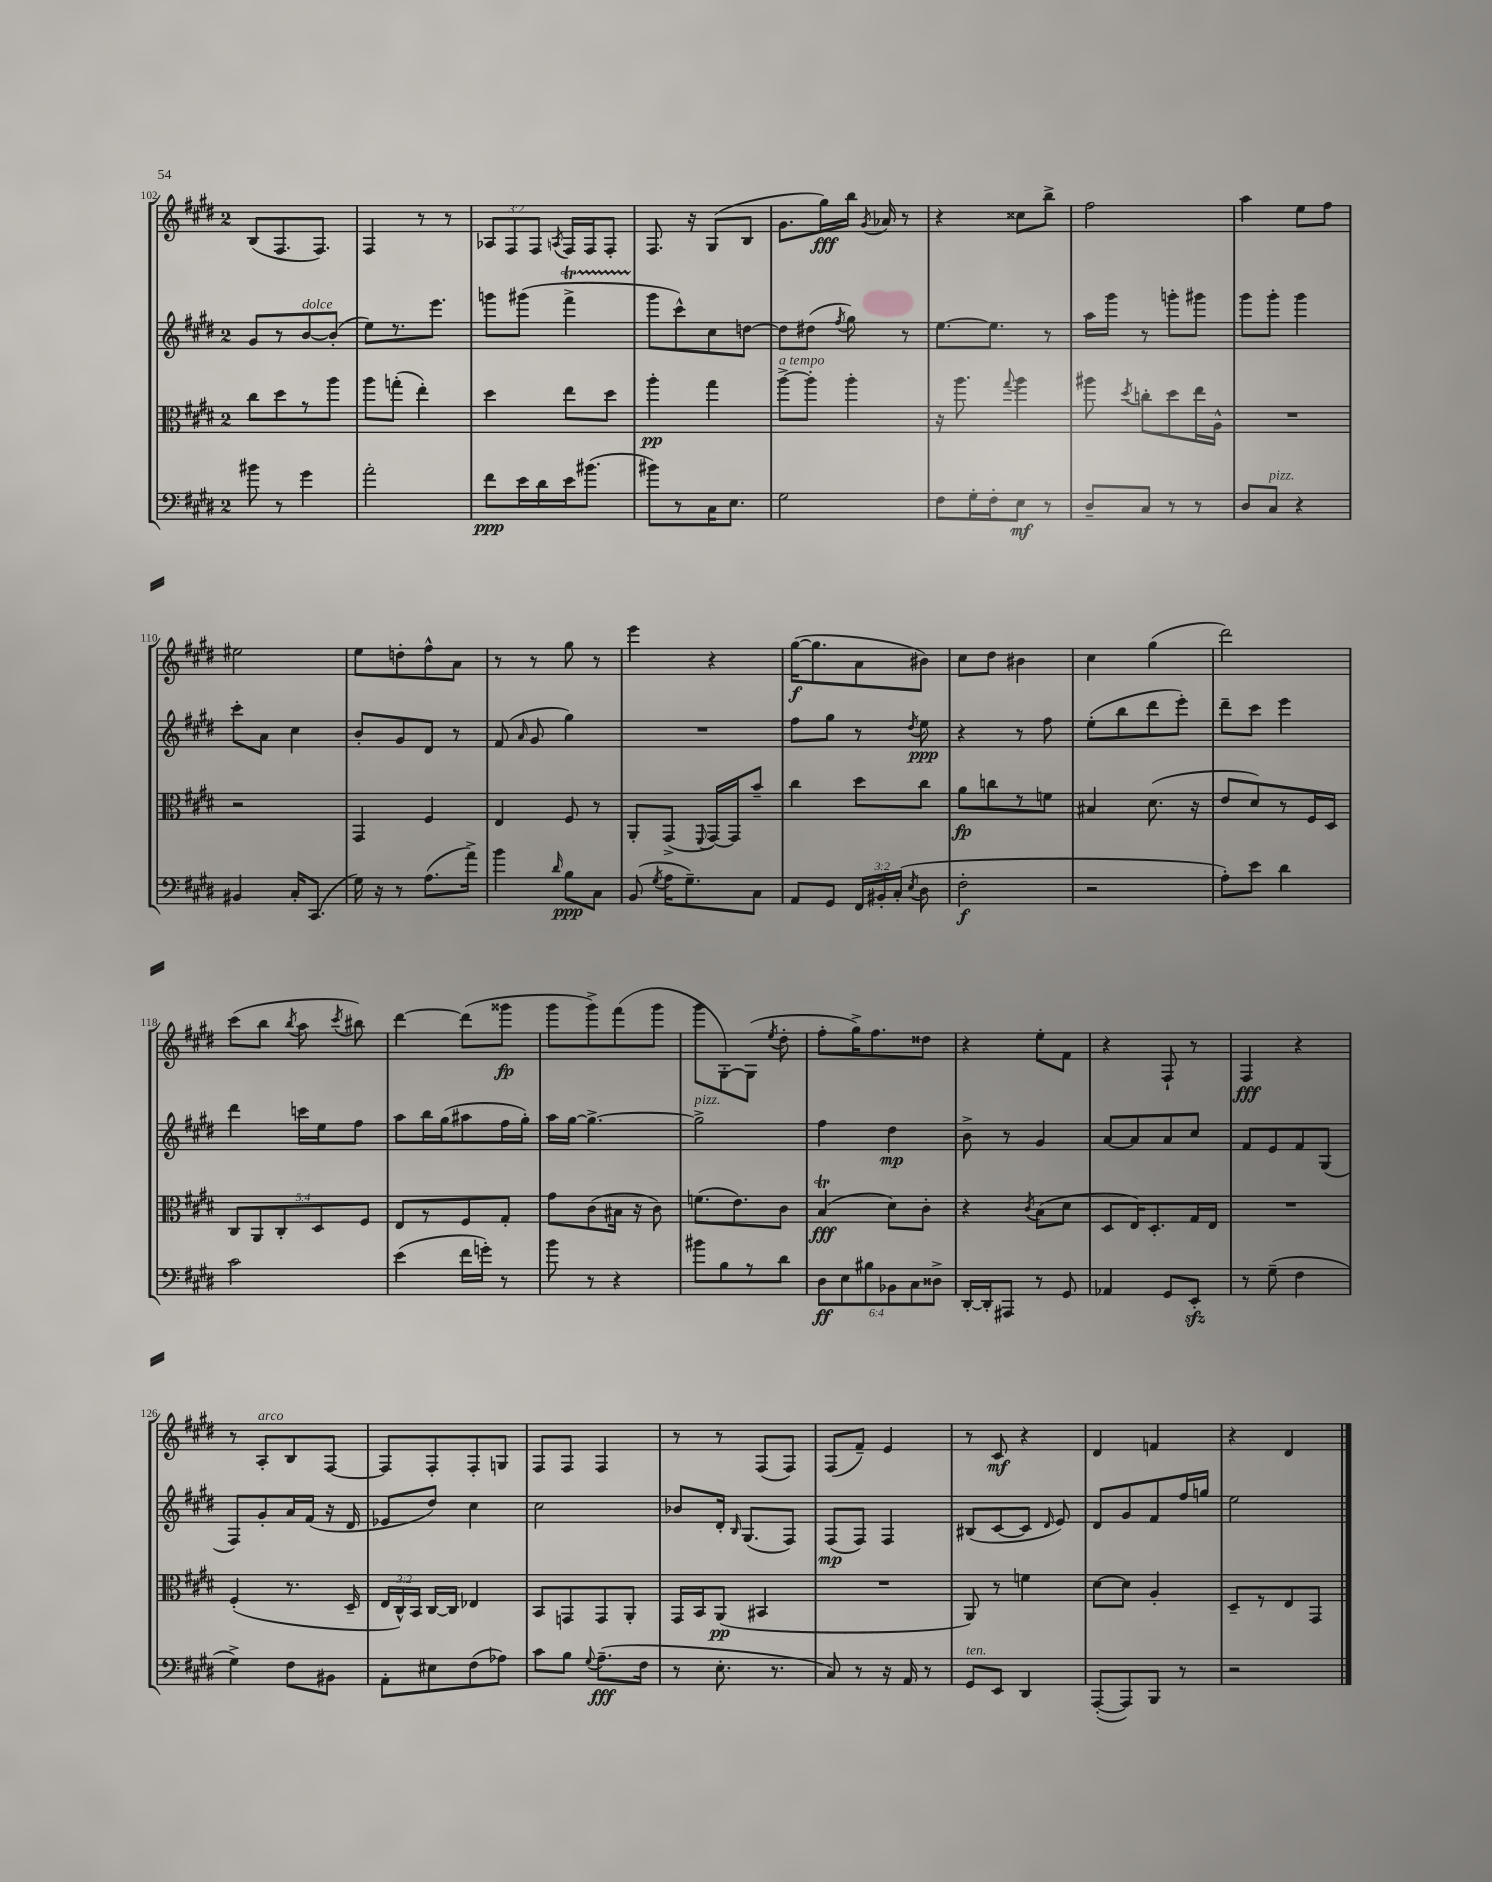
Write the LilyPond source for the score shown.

<<
\new StaffGroup <<
\new Staff = "s0" {
    \clef treble \key e \major \once \override Staff.TimeSignature.style = #'single-digit \time 2/4 \override Staff.TupletNumber.text = #tuplet-number::calc-fraction-text
    \autoBeamOff b8[( fis8. fis8.]) |
    fis4 r8 r8 |
    \tuplet 3/2 { aes8[ fis8 fis8] } \acciaccatura { a8 } fis16[ fis16 fis8]-. |
    fis8. r16 gis8[( b8] |
    gis'8.[ gis''16\fff) b''16] \acciaccatura { gis'8 } aes'16 r8 |
    r4 cisis''8[ b''8]-> |
    fis''2 |
    a''4 e''8[ fis''8] |
    eis''2 |
    e''8[ d''8-. fis''8-^ a'8] |
    r8 r8 gis''8 r8 |
    e'''4 r4 |
    gis''16[~\f( gis''8. a'8 bis'8]) |
    cis''8[ dis''8] bis'4 |
    cis''4 gis''4( |
    dis'''2) |
    cis'''8[( b''8] \acciaccatura { b''8 } a''8 \acciaccatura { cis'''8 } bis''8) |
    dis'''4~ dis'''8[( gisis'''8]\fp |
    gis'''8[ gis'''8->) fis'''8( gis'''8] |
    gis'''8[ gis8~-.) gis8]( \acciaccatura { e''8 } dis''8-. |
    fis''8[-. gis''16->) fis''8. disis''8] |
    r4 e''8[-. fis'8] |
    r4 fis8-! r8 |
    fis4\fff r4 |
    r8 a8[-.^\markup { \italic "arco" } b8 fis8]~ |
    fis8[ fis8-. fis8-. g8] |
    fis8[ fis8] fis4 |
    r8 r8 fis8[( fis8]) |
    fis8[( fis'8]--) e'4 |
    r8 cis'8\mf r4 |
    dis'4 f'4 |
    r4 dis'4 \bar "|." |
}
\new Staff = "s1" {
    \clef treble \key e \major \once \override Staff.TimeSignature.style = #'single-digit \time 2/4
    \autoBeamOff gis'8[ r8 b'8~^\markup { \italic "dolce" } b'8]-.( |
    e''8[) r8. e'''8.] |
    g'''8[ gis'''8]( fis'''4->\startTrillSpan |
    gis'''8[\stopTrillSpan cis'''8-^) cis''8 d''8]~ |
    d''8[ dis''8]( \acciaccatura { fis''8 } gis''8) r8 |
    e''8.[~ e''8.] r8 |
    a''16[ gis'''16] r8 g'''8[-. gis'''8] |
    gis'''8[ gis'''8]-. gis'''4 |
    cis'''8[-. a'8] cis''4 |
    b'8[-. gis'8 dis'8] r8 |
    fis'8( \grace { a'16 } gis'8 gis''4) |
    R2 |
    fis''8[ gis''8] r8 \acciaccatura { dis''8 } e''8\ppp |
    r4 r8 fis''8 |
    e''8[-.( b''8 dis'''8 e'''8]-.) |
    dis'''8[-- cis'''8] e'''4 |
    dis'''4 c'''16[ e''16 fis''8] |
    a''8[ b''16 gis''16( ais''8 fis''16 gis''16]-.) |
    a''16[ gis''16]~ gis''4.~-> |
    gis''2->^\markup { \italic "pizz." } |
    fis''4 dis''4\mp |
    b'8-> r8 gis'4 |
    a'8[~ a'8 a'8 cis''8] |
    fis'8[ e'8 fis'8 gis8]( |
    fis8[) gis'8-. a'16 fis'16]( r16 dis'16 |
    ees'8[ dis''8]) cis''4 |
    cis''2 |
    bes'8[ dis'16]-. \grace { b16 } gis8.[( fis8]) |
    fis8[\mp( fis8]) fis4 |
    bis8[( cis'8~ cis'8] \grace { dis'16 } e'8) |
    dis'8[ gis'8 fis'8 fis''16 g''16] |
    e''2 \bar "|." |
}
\new Staff = "s2" {
    \clef alto \key e \major \once \override Staff.TimeSignature.style = #'single-digit \time 2/4 \override Staff.TupletNumber.text = #tuplet-number::calc-fraction-text
    \autoBeamOff cis''8[ dis''8 r8 a''8] |
    a''8[ g''8]-.( e''4-.) |
    dis''4 e''8[ dis''8] |
    a''4-.\pp gis''4 |
    a''8[~->^\markup { \italic "a tempo" } a''8]-. a''4-. |
    r16 a''8. \appoggiatura { gis''8 } a''4 |
    ais''8 \acciaccatura { dis''8 } c''8[-. dis''8 e''16 a16]-^ |
    R2 |
    r2 |
    gis,4 fis4 |
    e4 fis8 r8 |
    a,8[-. gis,8]->( \appoggiatura { fis,8 } gis,16[~) gis,16 b'8]-- |
    cis''4 dis''8[ cis''8] |
    a'8[\fp c''8 r8 f'8] |
    bis4 dis'8.( r16 |
    e'8[ dis'8) r8 fis16 dis16] |
    \tuplet 5/4 { cis8[ a,8 cis8-. dis8 fis8] } |
    e8[ r8 fis8 gis8]-. |
    gis'8[ cis'8( bis16] r16 cis'8) |
    f'8.[( e'8.) cis'8] |
    b4\trill\fff( dis'8[) cis'8]-. |
    r4 \acciaccatura { cis'8 } b8[( dis'8] |
    dis8[ e16) dis8.-. gis16 e16] |
    R2 |
    fis4-.( r8. dis16-- |
    \tuplet 3/2 { e16[ cis16-^) b,16] } cis16[~ cis16] ees4 |
    b,8[ g,8 g,8 a,8]-. |
    gis,16[ b,16 a,8]\pp( bis,4 |
    R2 |
    a,8) r8 f'4 |
    dis'8[~ dis'8] a4-. |
    dis8[-- r8 e8 gis,8] \bar "|." |
}
\new Staff = "s3" {
    \clef bass \key e \major \once \override Staff.TimeSignature.style = #'single-digit \time 2/4 \override Staff.TupletNumber.text = #tuplet-number::calc-fraction-text
    \autoBeamOff bis'8 r8 gis'4 |
    a'2-. |
    fis'8[\ppp e'16 dis'16 e'16 bis'8.]( |
    bis'8[) r8 cis16 e8.] |
    gis2 |
    fis8[ gis16-. fis16-. e8]\mf r8 |
    dis8[-- cis8] r8 r8 |
    dis8[ cis8]^\markup { \italic "pizz." } r4 |
    bis,4 cis16[-. cis,8.]( |
    gis16) r16 r8 a8.[( a'16]->) |
    b'4 \grace { dis'16 } b8[\ppp cis8] |
    b,8( \acciaccatura { gis8 } a16[ gis8.--) cis8] |
    a,8[ gis,8] \tuplet 3/2 { fis,16[ bis,16-. cis16]-.( } \acciaccatura { e8 } dis8 |
    fis2-.\f |
    r2 |
    a8[-.) e'8] dis'4 |
    cis'2 |
    e'4( fis'16[ g'16]-.) r8 |
    b'8 r8 r4 |
    bis'8[ b8 r8 dis'8] |
    \tuplet 6/4 { dis8[\ff e8 bis8 bes,8 cis8 disis8]-> } |
    dis,16[~-. dis,16-. ais,,8] r8 gis,8 |
    aes,4 gis,8[ e,8]-.\sfz |
    r8 gis8--( fis4 |
    gis4->) fis8[ bis,8] |
    a,8[-. eis8 fis8( aes8]) |
    cis'8[ b8] \appoggiatura { gis8 } a8.[--\fff( fis16] |
    r8 e8.-. r8. |
    cis8) r8 r16 a,16 r8 |
    gis,8[^\markup { \italic "ten." } e,8] dis,4 |
    a,,8[~-.( a,,8) b,,8] r8 |
    r2 \bar "|." |
}
>>
>>
\layout { \context { \Score currentBarNumber = #102 } }
